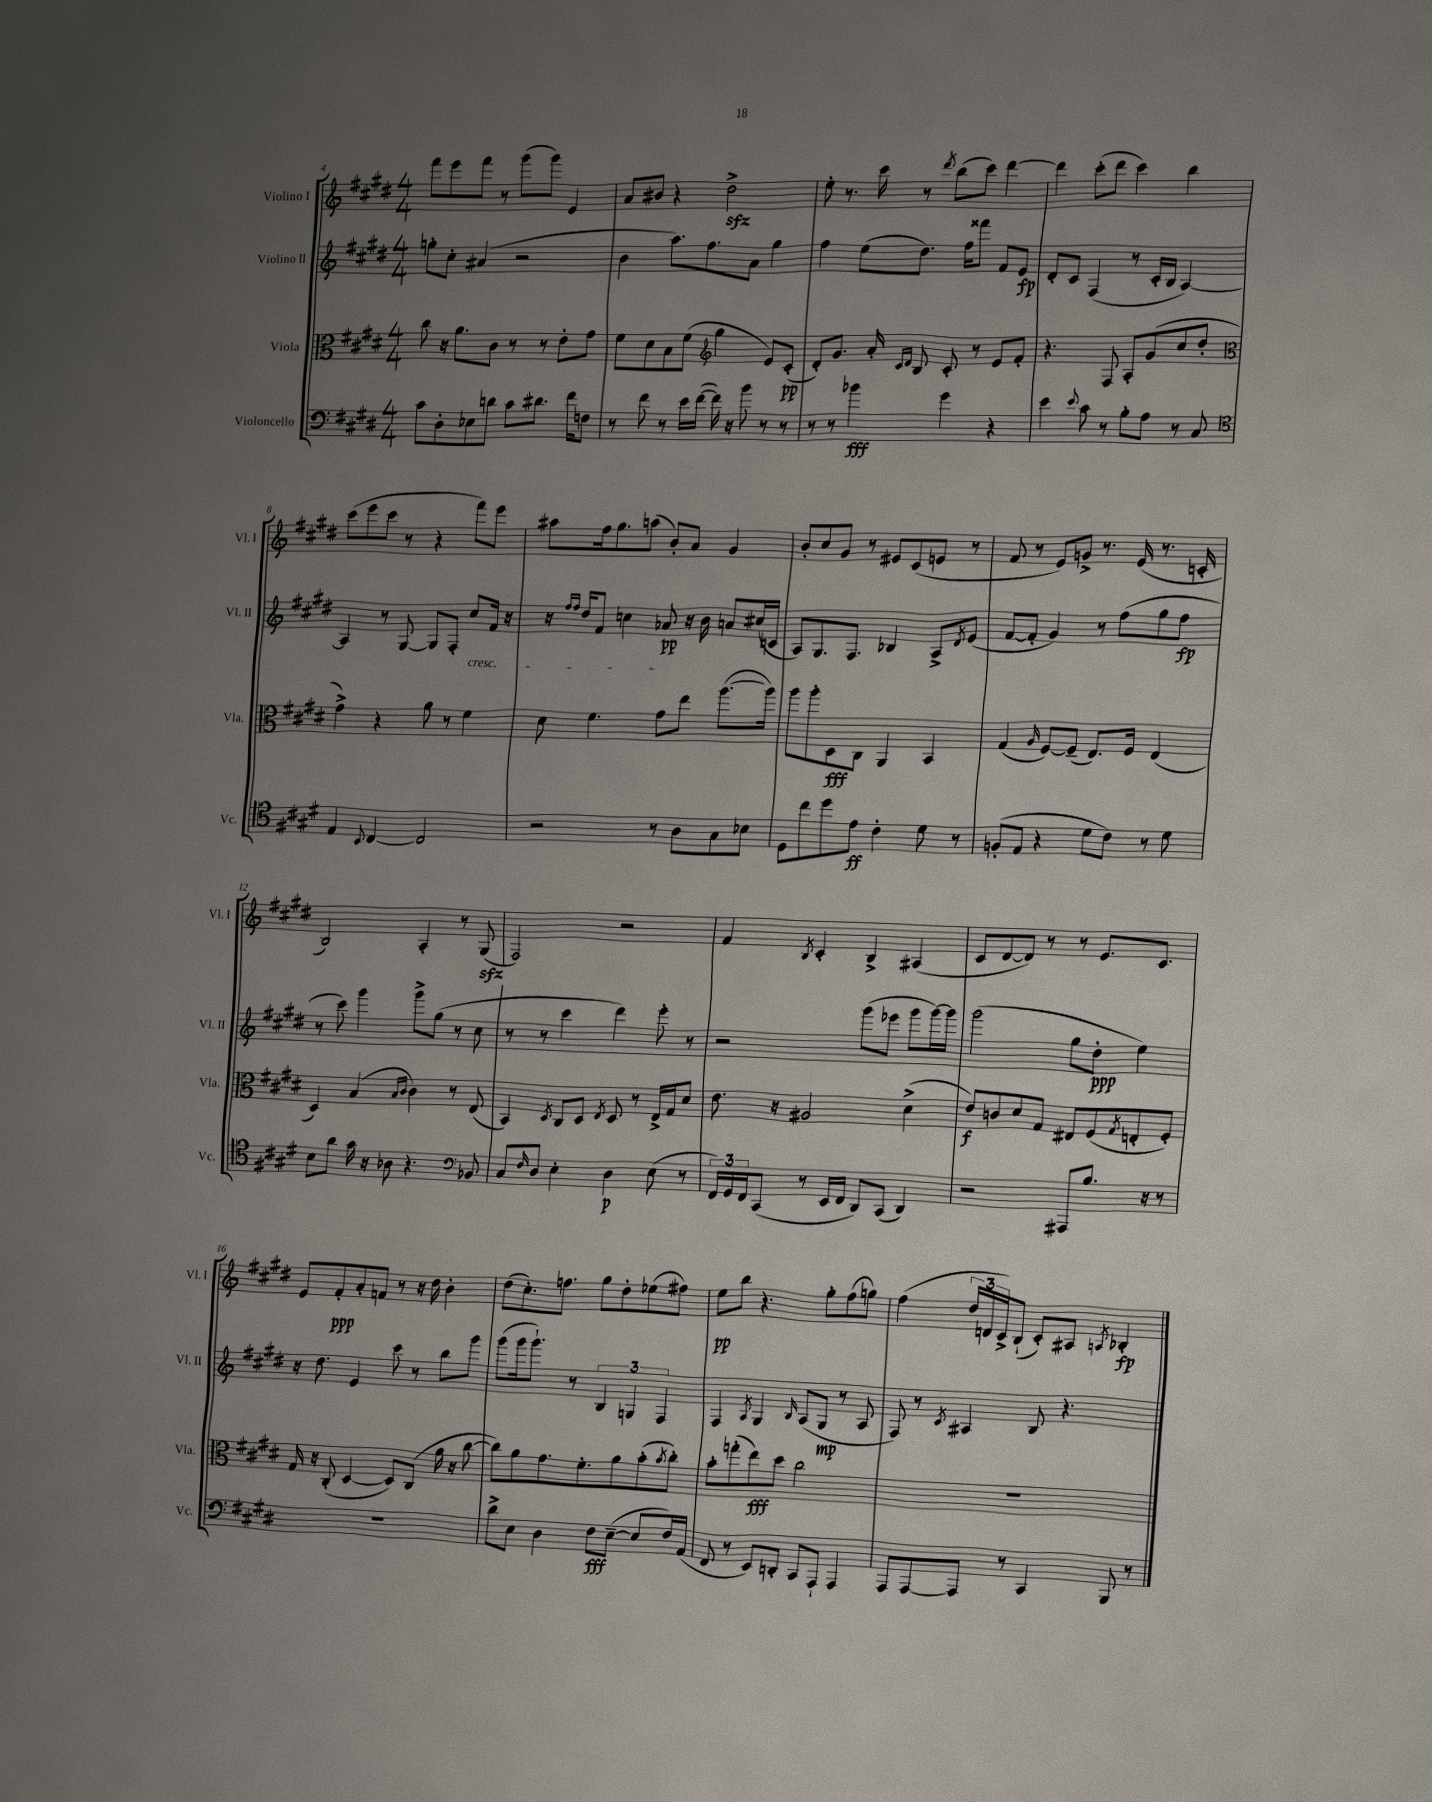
<<
\new StaffGroup <<
\new Staff = "s0" \with { instrumentName = "Violino I" shortInstrumentName = "Vl. I" } {
    \clef treble \key e \major \numericTimeSignature \time 4/4
    fis'''8 e'''8 fis'''8 r8 gis'''8( gis'''8) e'4 |
    a'8 bis'8 r4 dis''2->\sfz |
    e''8-. r8. cis'''16 r8 \acciaccatura { dis'''8 } b''8( cis'''8) dis'''4~ |
    dis'''4 cis'''8-.( dis'''8 cis'''4) b''4 |
    cis'''8( e'''8 cis'''8 r8 r4 fis'''8) e'''8 |
    ais''8 fis''16 gis''8. a''8( b'8-.) a'8 gis'4 |
    b'8-. cis''8 gis'8 r8 eis'8 cis'8( e'8 r8 |
    fis'8 r8 e'8) g'8-> r8. e'16( r8. c'16-. |
    b2) a4-. r8 gis8\sfz( |
    fis2) r2 |
    fis'4 \acciaccatura { b8 } cis'4-. b4-> ais4( |
    cis'8 dis'8~ dis'8) r8 r8 e'8. cis'8. |
    e'8 fis'8-.\ppp a'8-. f'8 r8 r16 dis''16 b'4-. |
    dis''8( cis''8.-.) f''8. gis''8 dis''8-. ees''8( fis''8) |
    e''8\pp b''8 r4. gis''8-. fis''8( g''8) |
    fis''4( \tuplet 3/2 { dis''16 d'16 cis'16->) } b8-!( cis'8-.) ais8 \acciaccatura { a8 } bes4-.\fp \bar "|." |
}
\new Staff = "s1" \with { instrumentName = "Violino II" shortInstrumentName = "Vl. II" } {
    \clef treble \key e \major \numericTimeSignature \time 4/4
    g''8-. cis''8-. ais'4( r2 |
    b'4 a''8.) fis''8. a'8 gis''4 |
    fis''4 e''8( dis''8.) fis''16 fisis'''8 fis'8 e'8\fp |
    dis'8-. cis'8 fis4( r8 cis'16-. b16 a4~) |
    a4 r8 gis8~ gis8 fis8-. cis''8\cresc fis'16 r16 |
    r16 \grace { fis''16 fis''16 } dis''16 fis'8 c''4 aes'8\pp\! r16 b'16 a'8 cis''16( c'16 |
    a8) gis8. fis8. bes4 a8-> \acciaccatura { dis'8 } e'8( |
    fis'8~ fis'8-. gis'4) r8 fis''8( gis''8 fis''8\fp |
    r8 cis'''8) gis'''4 gis'''8-> gis''8( r8 cis''8 |
    r8 r8 cis'''4 dis'''4) e'''8-. r8 |
    r2 gis'''8( ees'''8 gis'''8 gis'''16~) gis'''16 |
    gis'''2( gis''8 dis''8-.\ppp e''4) |
    r16 dis''8. e'4 cis'''8 r8 b''8 gis'''8 |
    gis'''8( gis'''16 gis'''8.-!) r8 \tuplet 3/2 { b4 g4 fis4 } |
    fis4 \acciaccatura { a8 } gis4 \grace { b16 } a8( gis8\mp r8 a8 |
    fis8) r8 \acciaccatura { cis'8 } ais4 b8 r4. \bar "|." |
}
\new Staff = "s2" \with { instrumentName = "Viola" shortInstrumentName = "Vla." } {
    \clef alto \key e \major \numericTimeSignature \time 4/4
    cis''8 r16 a'8. cis'8 r8 r8 e'8-. gis'8 |
    fis'8 dis'8 b8 fis'8( \clef treble gis''4 e'8) cis'8-.\pp( |
    dis'8-.) gis'8. a'16-. \grace { cis'16 dis'16 } b8 cis'8-. r8 e'8 fis'8-. |
    r4. fis8 a8-. gis'8( cis''8 dis''8-. |
    \clef alto gis'4->) r4 a'8 r8 fis'4 |
    dis'8 fis'4. gis'8 e''8 a''8.~( a''16) |
    a''8 a''8-. dis8\fff cis8 a,4 b,4 |
    gis4( \grace { a16 } fis8~) fis8--( e8.) fis16 e4( |
    dis4) b4( \grace { b16 cis'16 } cis'4) r8 e8( |
    b,4) \acciaccatura { dis8 } cis8 dis8 \acciaccatura { e8 } dis8 r8 e16-> gis16 dis'8 |
    e'8. r16 ais2 dis'4->( |
    e'8\f) c'8 dis'8 gis8 eis8 fis8( \acciaccatura { gis8 } e8-. fis8-.) |
    gis16 r16 cis8-.( dis4~ dis8) cis8( a'16 r16 cis''8~ |
    cis''8) a'8 gis'8. fis'8.-. a'8 b'8-.( \acciaccatura { b'8 } cis''8-.) |
    b'8-. g''8-.( e''8\fff) dis''8 cis''2 |
    R1 \bar "|." |
}
\new Staff = "s3" \with { instrumentName = "Violoncello" shortInstrumentName = "Vc." } {
    \clef bass \key e \major \numericTimeSignature \time 4/4
    cis'8 dis8-. ees8 d'8 cis'8 dis'8. fis'16 f8 |
    r8 fis'8 r8 e'16 fis'16~( fis'16) r16 b'8 r8 r8 |
    r8 r8 bes'4\fff gis'4 r4 |
    e'4 \appoggiatura { e'8 } cis'8 r8 b8-. a8 r8 cis8 |
    \clef tenor e4 \appoggiatura { b,8 } cis4~ cis2 |
    r2 r8 a8 gis8 bes8 |
    dis8 cis''8 dis''8 e'8\ff cis'4-. dis'8 r8 |
    f8-.( e8 r4 dis'8 cis'8) r8 dis'8 |
    b8 a'8 gis'16 r16 aes8 r4. \clef bass bes,8 |
    cis8 \grace { fis16 } dis8 e4-. dis4\p e8( r8 |
    \tuplet 3/2 { fis,16) gis,16 fis,16 } cis,8( r8 e,16 fis,16 dis,8) cis,8( dis,4) |
    r2 ais,,8 b8. r16 r8 |
    R1 |
    dis'8-> e8 dis4 fis8\fff e8~--( e8 fis16) a,16( |
    fis,8 r8 e,8) d,8-. cis,8 a,,8-! a,,4 |
    a,,8 a,,8~ a,,8 r8 cis,4 b,,8 r8 \bar "|." |
}
>>
>>
\layout { \context { \Score currentBarNumber = #4 } }
